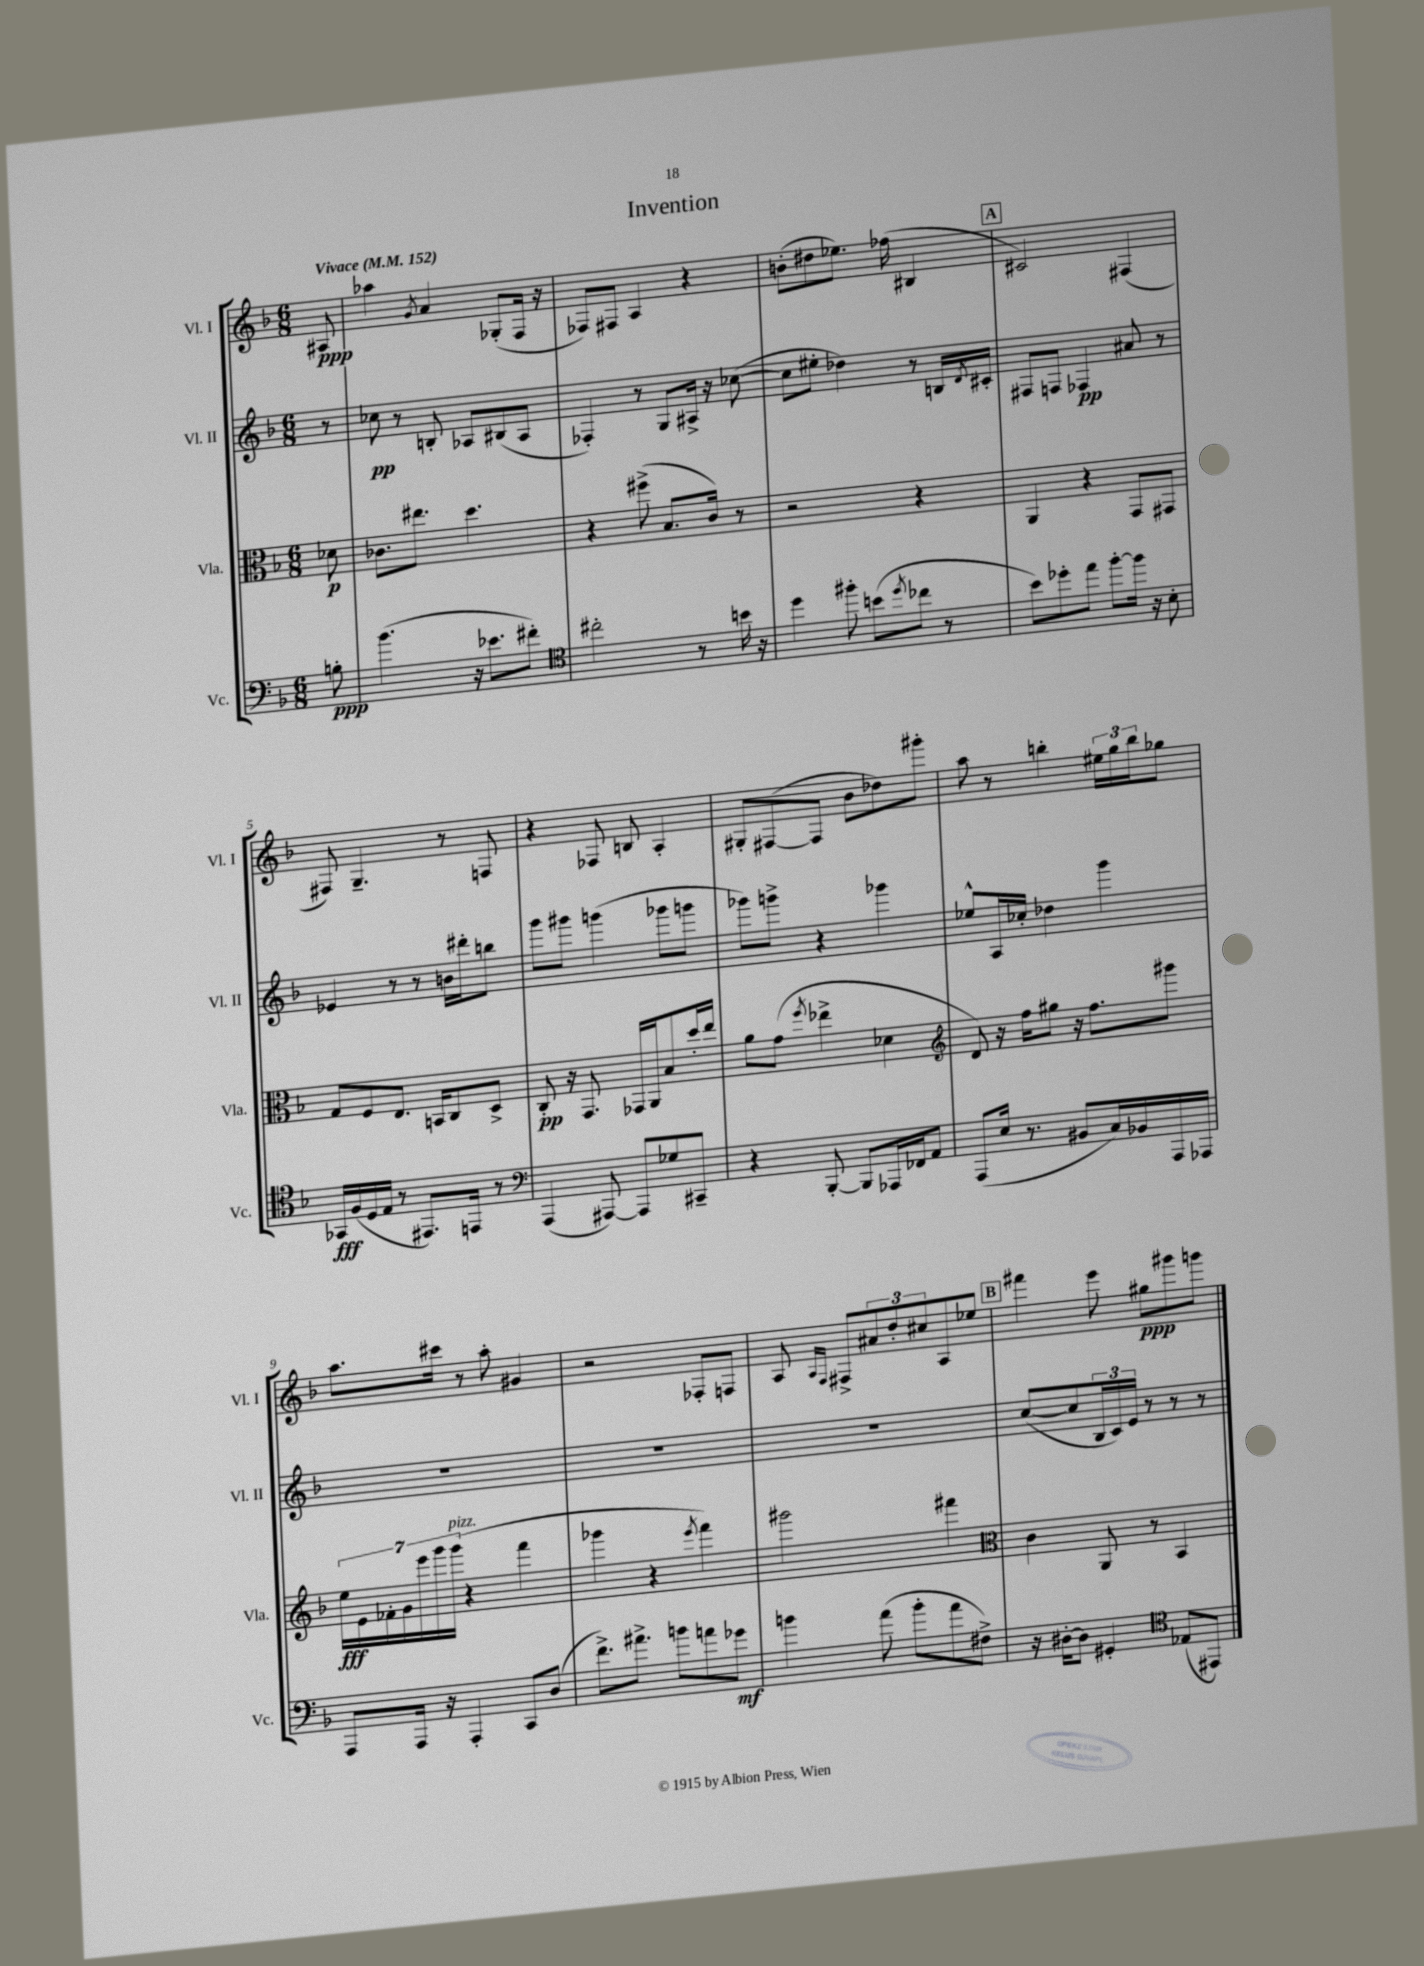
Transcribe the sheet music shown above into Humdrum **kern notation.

**kern	**kern	**kern	**kern
*staff4	*staff3	*staff2	*staff1
*clefF4	*clefC3	*clefG2	*clefG2
*k[b-]	*k[b-]	*k[b-]	*k[b-]
*M6/8	*M6/8	*M6/8	*M6/8
*MM152	*MM152	*MM152	*MM152
8B'	8d-	8r	8A#
=	=	=	=
(4.b-	8.c-	8cc-	4aa-
.	.	8r	.
.	8.ee#	.	.
.	.	.	8qg
.	.	8B'	4a
16r	4.dd	8A-	.
8.e-	.	.	.
.	.	(8B#	(8G-'
8f#')	.	8A-	16F
.	.	.	16r
=	=	=	=
*clefC4	*	*	*
2cc#'	4r	4F-')	8F-)
.	.	.	8F#
.	(8ff#^	8r	4A
.	8.B-	8G	.
8r	.	16A#^	4r
.	16c)	16r	.
16b	8r	([8cc-	.
16r	.	.	.
=	=	=	=
4dd	2r	8cc-]	(8b'
.	.	8ee#'	8dd#
8ff#'	.	4dd-)	8.ee-)
(8b	.	.	.
.	.	.	(16ff-
8qdd	.	.	.
8cc-	4r	8r	4B#
8r	.	16B	.
.	.	8qd	.
.	.	16c#'	.
=	=	=	=
8b-)	4AA	8F#	2c#)
8dd-'	.	8F	.
8ee	4r	4F-	.
[8ff'	.	.	.
16ff]	8GG	8a#	(4F#
16r	.	.	.
8B-'	8GG#	8r	.
=	=	=	=
16GG-	8G	4e-	8F#)
(16F	.	.	.
16D	8F	.	4.G~
16E	.	.	.
8r	8.E	8r	.
8.EE#)	.	8r	.
.	16BB	.	.
.	8C	16b	8r
16EE	.	16ddd#'	.
8r	8D^	8bb	8F
=	=	=	=
*clefF4	*	*	*
(4AAA	8C'	8ggg	4r
.	16r	8ggg#	.
.	8.GG	.	.
[8AAA#)	.	(4ggg	8F-
8AAA#]	16GG-	.	8B
.	16AA	.	.
8G-	8B-	8ggg-	4A'
8CC#~	16dd'	8ggg	.
.	16ee	.	.
=	=	=	=
4r	8a	8ggg-)	8G#'
.	(8g	8ggg^	([8F#
.	8qff	.	.
[8BBB-'	4ee-^	4r	8F#]
8BBB-]	.	.	8b-
16AAA-	4d-	4ggg-	8dd-)
16FF-	.	.	.
8AA	.	.	8ggg#'
=	=	=	=
*	*clefG2	*	*
(8AAA	8d)	8ee-^^	8aa
16E	16r	16A	8r
8.r	16ff	16cc-'	.
.	8gg#	4dd-	4bb'
8BB#	16r	.	.
.	8.ff	.	.
16C)	.	4ggg	24ee#
.	.	.	24gg
16BB-	.	.	.
.	.	.	24bb
16AAA	8ggg#	.	8gg-
16AAA-	.	.	.
=	=	=	=
8AAA	28ee	2.r	8.aa
.	28e	.	.
.	28f-'	.	.
.	28g	.	.
16AAA	.	.	.
.	28eee	.	.
.	28ggg	.	.
16r	.	.	16ccc#
.	(28ggg	.	.
4AAA'	4r	.	8r
.	.	.	8aa'
8CC	4fff	.	4g#
(8D	.	.	.
=	=	=	=
8.f^)	4ggg-	2.r	2r
8.a#^	.	.	.
.	4r	.	.
8b	.	.	.
.	8qeee	.	.
8a	4fff)	.	8F-'
8g-	.	.	8F
=	=	=	=
4b	2ggg#	2.r	8A
.	.	.	16qqA
.	.	.	16qqF
.	.	.	8F#^
(8a	.	.	12a#
.	.	.	12dd'
8b'	.	.	.
.	.	.	12cc#
8a	4fff#	.	8A
8F#^)	.	.	8ee-
=	=	=	=
*	*clefC3	*	*
16r	4c	([8cc	4fff#
[16D#'	.	.	.
8D#]	.	8cc]	.
4GG#'	8AA	24B-	8eee
.	.	24c)	.
.	.	24e	.
.	8r	8r	8gg#
*clefC4	*	*	*
(8E-	4BB-	8r	8ggg#
8EE#)	.	8r	8ggg
==	==	==	==
*-	*-	*-	*-
